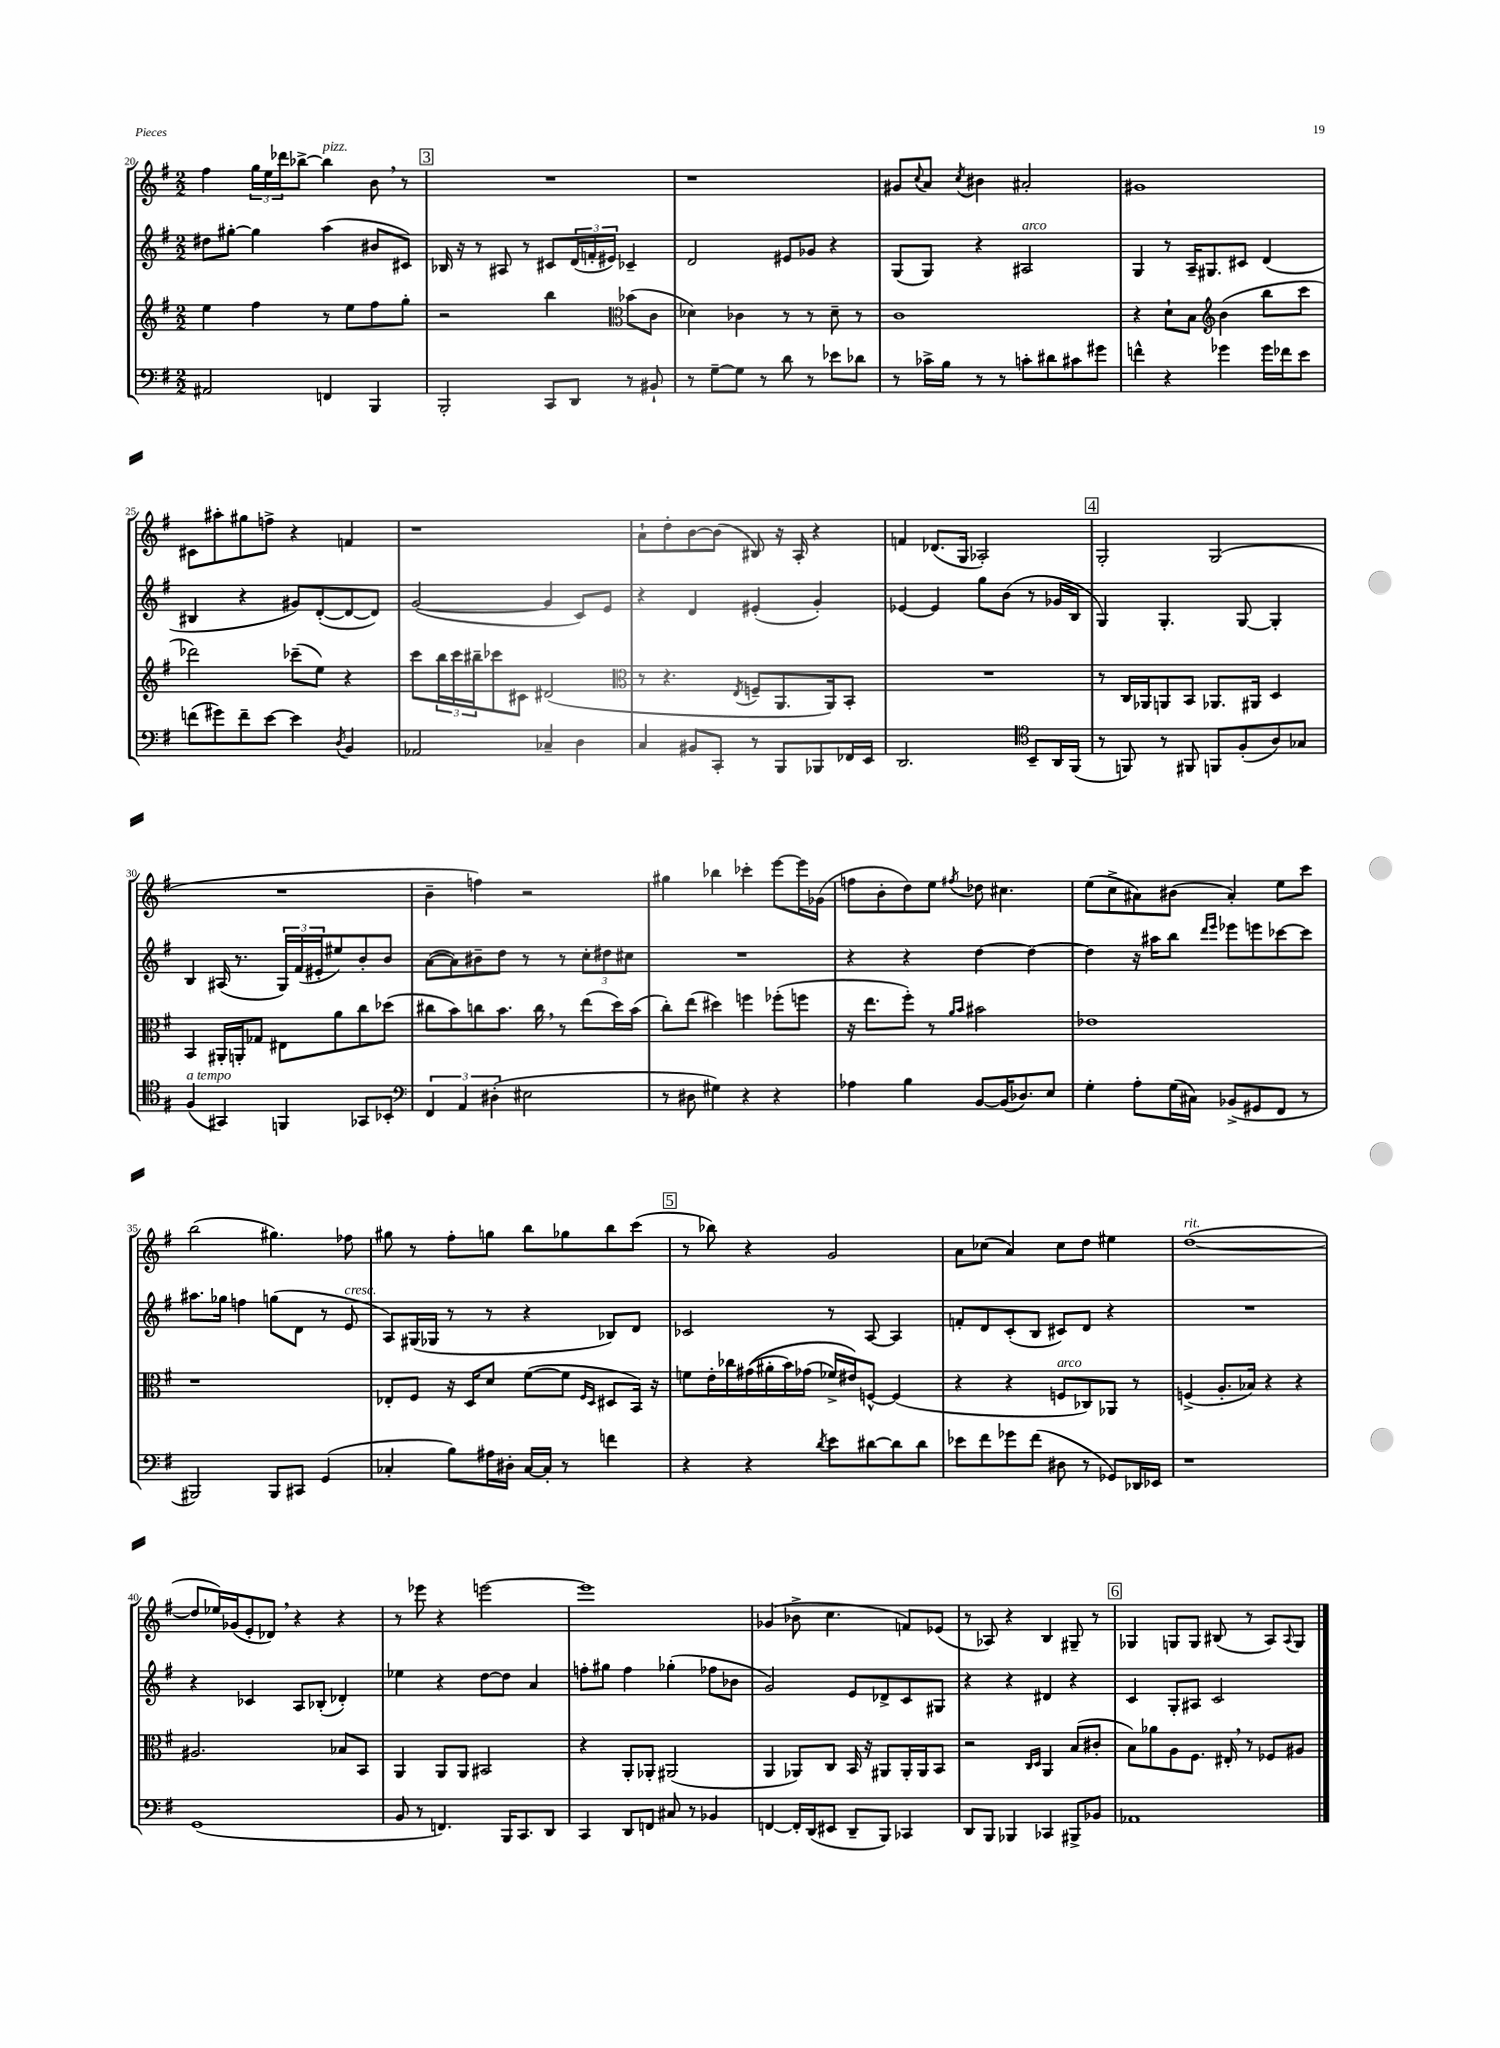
<<
\new StaffGroup <<
\new Staff = "s0" {
    \clef treble \key g \major \numericTimeSignature \time 2/2
    fis''4 \tuplet 3/2 { g''16 e''16 des'''16 } bes''8~-> bes''4^\markup { \italic "pizz." } b'8 \breathe r8 |
    \mark \markup { \box "3" } R1 |
    r1 |
    gis'8 \appoggiatura { c''8 } a'8 \acciaccatura { c''8 } bis'4 ais'2-. |
    gis'1 |
    cis'8 ais''8-. gis''8 f''8-> r4 f'4 |
    r1 |
    a'8-! d''8-. b'8~ b'8( bis8) r16 a16-. r4 |
    f'4 des'8.( g16 aes2-.) |
    \mark \markup { \box "4" } g2-. g2( |
    R1 |
    b'4-- f''4) r2 |
    gis''4 bes''4 ces'''4-. e'''8~ e'''16 ges'16( |
    f''8 b'8-. d''8) e''8 \acciaccatura { fis''8 } des''8 cis''4. |
    e''8( c''8-> ais'8) bis'8( ais'4-.) e''8 c'''8 |
    b''2( gis''4.) fes''8 |
    gis''8 r8 fis''8-. g''8 b''8 ges''8 b''8 c'''8( |
    \mark \markup { \box "5" } r8 bes''8) r4 g'2 |
    a'8 ces''8( a'4) ces''8 d''8 eis''4 |
    d''1~^\markup { \italic "rit." }( |
    d''8 ees''16) ges'16( e'8-. des'8) \breathe r4 r4 |
    r8 ees'''8 r4 e'''2~ |
    e'''1 |
    ges'4( bes'8-> c''4. f'8) ees'8( |
    r8 aes8) r4 b4 gis8-- r8 |
    \mark \markup { \box "6" } ges4 g8 g8 bis8( r8 a8) \appoggiatura { a8 } g8 \bar "|." |
}
\new Staff = "s1" {
    \clef treble \key g \major \numericTimeSignature \time 2/2
    dis''8 gis''8~-. gis''4 a''4( bis'8 cis'8) |
    \mark \markup { \box "3" } bes16 r16 r8 ais8 r8 cis'8 \tuplet 3/2 { d'16( f'16-. eis'16) } ces'4-- |
    d'2 eis'8 ges'8 r4 |
    g8( g8) r4 ais2^\markup { \italic "arco" } |
    g4 r8 a16-- gis8. cis'8 d'4( |
    bis4 r4 gis'8) d'8~-.( d'8~ d'8) |
    g'2~( g'4 c'8) e'8 |
    r4 d'4 eis'4-.( g'4-.) |
    ees'4~ ees'4 g''8 b'8( r8 ges'16 b16 |
    \mark \markup { \box "4" } g4) g4.-. g8~ g4-. |
    b4 ais16( r8. \tuplet 3/2 { g16) fis'16( eis'16-. } eis''8) b'8-. b'8 |
    a'8~( a'8) bis'8-- d''8 r8 r8 \tuplet 3/2 { c''8-. dis''8 cis''8 } |
    R1 |
    r4 r4 d''4~ d''4~ |
    d''4 r16 ais''16 b''8 \grace { d'''16 e'''16 } ees'''8 e'''8 ces'''8~ ces'''8 |
    ais''8. ges''16 f''4 g''8( d'8 r8 e'8^\markup { \italic "cresc." } |
    a8) gis16( ges16 r8 r8 r4 bes8) d'8 |
    \mark \markup { \box "5" } ces'2 r8 a8~ a4 |
    f'8-. d'8 c'8-.( b8 cis'8) d'8 r4 |
    R1 |
    r4 ces'4 a8 bes8-.( des'4-.) |
    ees''4 r4 d''8~ d''8 a'4 |
    f''8-. gis''8 f''4 ges''4-.( fes''8 bes'8 |
    g'2) e'8 des'8-> c'8 gis8 |
    r4 r4 dis'4 r4 |
    \mark \markup { \box "6" } c'4 g8-. ais8 c'2 \bar "|." |
}
\new Staff = "s2" {
    \clef treble \key g \major \numericTimeSignature \time 2/2
    e''4 fis''4 r8 e''8 fis''8 g''8-. |
    \mark \markup { \box "3" } r2 b''4 \clef alto bes'8( c'8 |
    des'4) ces'4 r8 r8 des'8-- r8 |
    c'1 |
    r4 d'8-! b8 \clef treble b'4( b''8 c'''8 |
    des'''2) ces'''8--( e''8) r4 |
    c'''8 \tuplet 3/2 { b''16 c'''16 bis''16-- } ces'''8 cis'8 dis'2( |
    \clef alto r8 r4. \acciaccatura { e8 } f8-- a,8. a,16) b,8-. |
    R1 |
    \mark \markup { \box "4" } r8 c16 aes,16 a,8 b,8 aes,8. ais,16 d4 |
    b,4 ais,16-. a,16-. ges8 eis8 a'8 c''8 des''8( |
    cis''8 b'8) c''8 b'8. c''16 \breathe r8 e''8( d''16) b'16( |
    c''8-.) e''8( dis''4) f''4 fes''8-.( f''8 |
    r16 e''8. fis''8-.) r8 \grace { a'16 b'16 } bis'2 |
    ees'1 |
    r1 |
    ees8-. fis8 r16 d16 d'8 fis'8~( fis'8 \grace { fis16 d16 } dis8 b,16) r16 |
    \mark \markup { \box "5" } f'8 e'16-. ces''16 gis'16(\( ais'16-. b'16) ges'16( fes'16->) eis'16\) f8~-^ f4( |
    r4 r4 f8^\markup { \italic "arco" } ces8) aes,8 r8 |
    f4->( a8.-. bes16) r4 r4 |
    ais2. bes8 b,8 |
    a,4 a,8 a,8 bis,2 |
    r4 a,8-. aes,8-. ais,2( |
    a,4 aes,8) c8 b,16 r16 ais,8 ais,16-. ais,16 b,8 |
    r2 \grace { c16 d16 } a,4 b8( cis'8-. |
    \mark \markup { \box "6" } b8) aes'8 a8 fis8. eis16-. \breathe r8 fes8 ais8 \bar "|." |
}
\new Staff = "s3" {
    \clef bass \key g \major \numericTimeSignature \time 2/2
    ais,2 f,4 b,,4 |
    \mark \markup { \box "3" } b,,2-. c,8 d,8 r8 bis,8-! |
    r8 g8~-- g8 r8 d'8 r8 ees'8 des'8 |
    r8 ces'16-> b16 r8 r8 c'8-. dis'8 cis'8 gis'8 |
    f'4-^ r4 ges'4 ges'16 fes'16 e'8 |
    f'8( gis'8) f'8-- e'8~ e'4 \acciaccatura { d8 } b,4 |
    aes,2 ces4-- d4 |
    c4 bis,8 c,8-. r8 b,,8 bes,,8 fes,16 e,16 |
    d,2. \clef tenor b,8-- a,16 fis,16( |
    \mark \markup { \box "4" } r8 f,8) r8 fis,8 f,8 fis8-.( a8) ges8 |
    fis4^\markup { \italic "a tempo" }( gis,4) f,4 ges,8 bes,8-. |
    \clef bass \tuplet 3/2 { fis,4 a,4 dis4-.( } eis2 |
    r8 dis8 gis4) r4 r4 |
    aes4 b4 b,8~ b,16( des8.) e8 |
    g4-. a8-. g16( cis16) bes,8->( gis,8 fis,8 r8 |
    bis,,2) bis,,8 cis,8 g,4( |
    ces4-. b8) ais16 dis16-. ces16~ ces16-. r8 f'4 |
    \mark \markup { \box "5" } r4 r4 \acciaccatura { d'8 } e'8 dis'8~ dis'8 dis'8 |
    ees'8 fis'8 ges'8 fis'8( dis8 r8 ges,8) des,16 ees,16 |
    r1 |
    g,1( |
    b,8 r8 f,4.) b,,16 c,8. d,8 |
    c,4 d,8 f,8 cis8 r8 bes,4 |
    f,4~ f,16-. d,16( eis,8 d,8-- b,,8) ces,4 |
    d,8 b,,8 bes,,4 ces,4 bis,,8-> bes,8 |
    \mark \markup { \box "6" } aes,1 \bar "|." |
}
>>
>>
\layout { \context { \Score currentBarNumber = #20 } }
